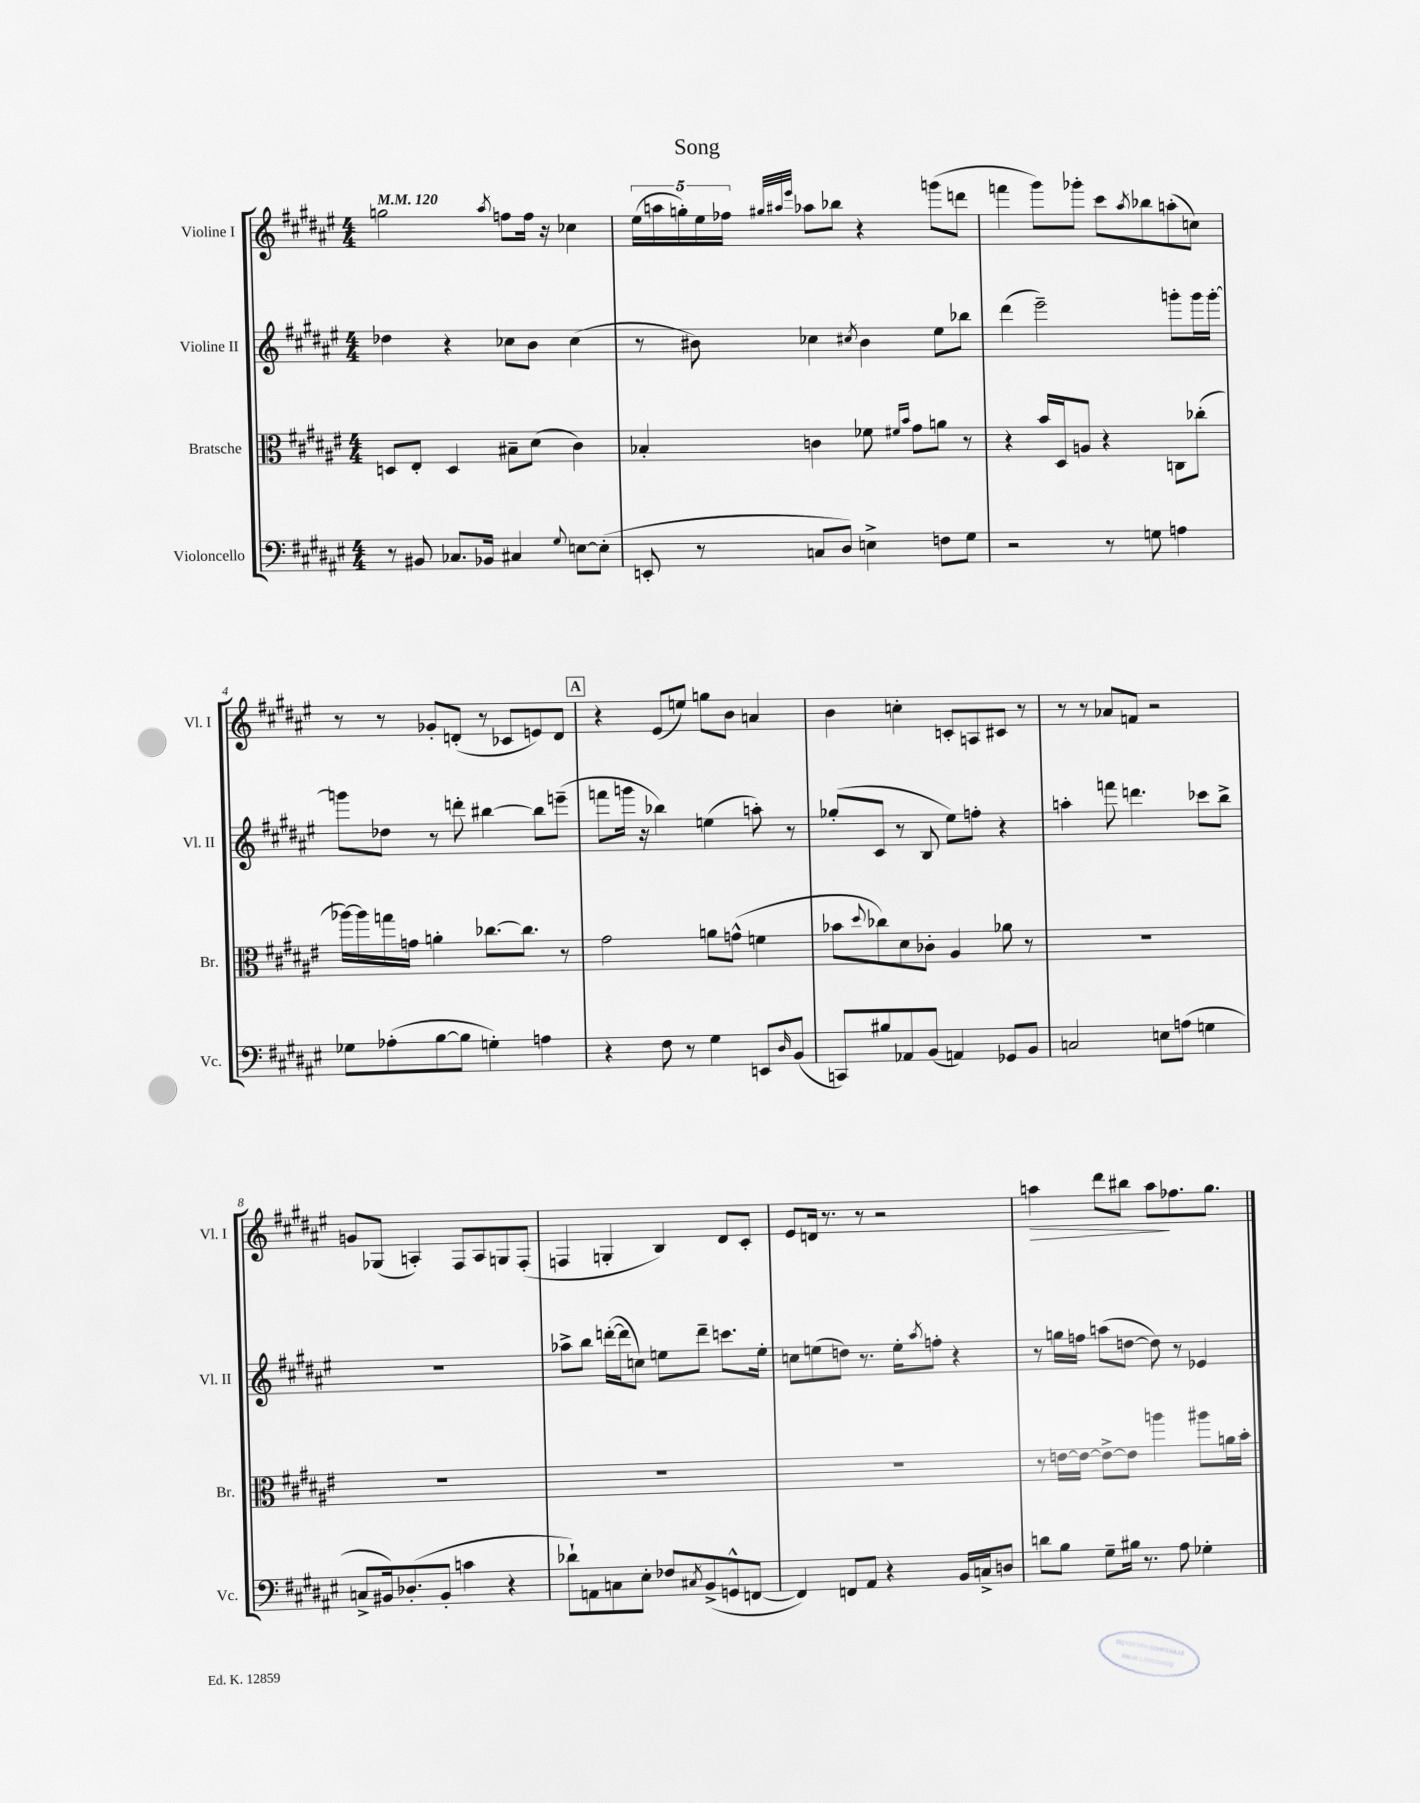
\header { title = "Song" }
<<
\new StaffGroup <<
\new Staff = "s0" \with { instrumentName = "Violine I" shortInstrumentName = "Vl. I" } {
    \clef treble \key fis \major \numericTimeSignature \time 4/4 \tempo 4 = 120
    g''2 \acciaccatura { ais''8 } f''8 f''16 r16 ces''4 |
    \tuplet 5/4 { eis''16( a''16 g''16-.) eis''16 fes''16 } \grace { gis''32 ais''32 eis'''32 } aes''8 bes''8 r4 g'''8( d'''8 |
    f'''4 gis'''8) ges'''8-. cis'''8 \acciaccatura { ais''8 } bes''8 a''8-.( c''8) |
    r8 r8 ges'8-. d'8-.( r8 ces'8 e'8) d'8 |
    \mark \markup { \box "A" } r4 eis'8( e''8) g''8 b'8 a'4 |
    b'4 c''4-. c'8-. a8 cis'8 r8 |
    r8 r8 aes'8 f'8 r2 |
    g'8 ges8( a4-.) fis8 a8 g8 fis8-.( |
    f4 g4-. b4) dis'8 cis'8-. |
    eis'8 d'16 r8. r8 r2 |
    a''4\> dis'''8 bis''8 a''8\! fes''8. gis''8. \bar "|." |
}
\new Staff = "s1" \with { instrumentName = "Violine II" shortInstrumentName = "Vl. II" } {
    \clef treble \key fis \major \numericTimeSignature \time 4/4
    des''4 r4 ces''8 b'8 ces''4( |
    r8 bis'8) ces''4 \acciaccatura { cis''8 } bis'4 eis''8 bes''8 |
    dis'''4( eis'''2--) g'''8-. g'''16 g'''16~-. |
    g'''8 des''8 r8 d'''8-. bis''4~ bis''8 e'''8--( |
    \mark \markup { \box "A" } f'''8 g'''16 r16 bes''4) e''4( a''8-.) r8 |
    ges''8-.( cis'8 r8 b8 eis''8) f''8-. r4 |
    a''4-. f'''8 d'''4. ces'''8 b''8-> |
    R1 |
    aes''8-> b''8 d'''16~-.( d'''16 c''8) e''8 d'''8-- c'''8. e''16-. |
    c''8 e''8( d''8) r8. e''16-. \acciaccatura { ais''8 } f''8-. r4 |
    r8 g''16 f''16 a''8( d''8~ d''8) r8 ees'4 \bar "|." |
}
\new Staff = "s2" \with { instrumentName = "Bratsche" shortInstrumentName = "Br." } {
    \clef alto \key fis \major \numericTimeSignature \time 4/4
    d8 eis8-. d4 bis8-- dis'8( cis'4) |
    bes4-. c'4 fes'8 \grace { fis'16 b'16 } gis'8 a'8 r8 |
    r4 b'16 dis16 a8 r4 c8 ces''8-.( |
    aes''16~) aes''16 g''16 g'16 a'4-. ces''8.~ ces''8. r8 |
    \mark \markup { \box "A" } gis'2 a'8 g'8-^( f'4 |
    bes'8 \appoggiatura { dis''8 } ces''8) dis'8 ces'8-. ais4 aes'8 r8 |
    R1 |
    R1 |
    R1 |
    R1 |
    r8 e'16~ e'16~ e'8~-> e'8 a''4 ais''8 a'16 b'16-. \bar "|." |
}
\new Staff = "s3" \with { instrumentName = "Violoncello" shortInstrumentName = "Vc." } {
    \clef bass \key fis \major \numericTimeSignature \time 4/4
    r8 bis,8 ces8. bes,16 cis4 \appoggiatura { gis8 } e8~ e8-.( |
    e,8-. r8 c8 dis8) e4-> f8 gis8 |
    r2 r8 g8 a4 |
    ges8 aes8-.( b8~ b8 g4-.) a4 |
    \mark \markup { \box "A" } r4 fis8 r8 gis4 e,8 \grace { dis16 } b,8( |
    c,8) bis8 aes,8 b,8( a,4) ges,8 b,8 |
    c2 e8 a8( g4 |
    c8-> bis,16) des8.-.( bis,8-. c'4 r4 |
    des'8-!) a,8 c8 eis8-. fes8 \acciaccatura { cis8 } b,8->( g,8-^ f,8~ |
    f,4) f,8 ais,8 r4 b,16 c16-> d8 |
    d'8 b8 gis8-- bis16 r8. ais8 ges4-. \bar "|." |
}
>>
>>
